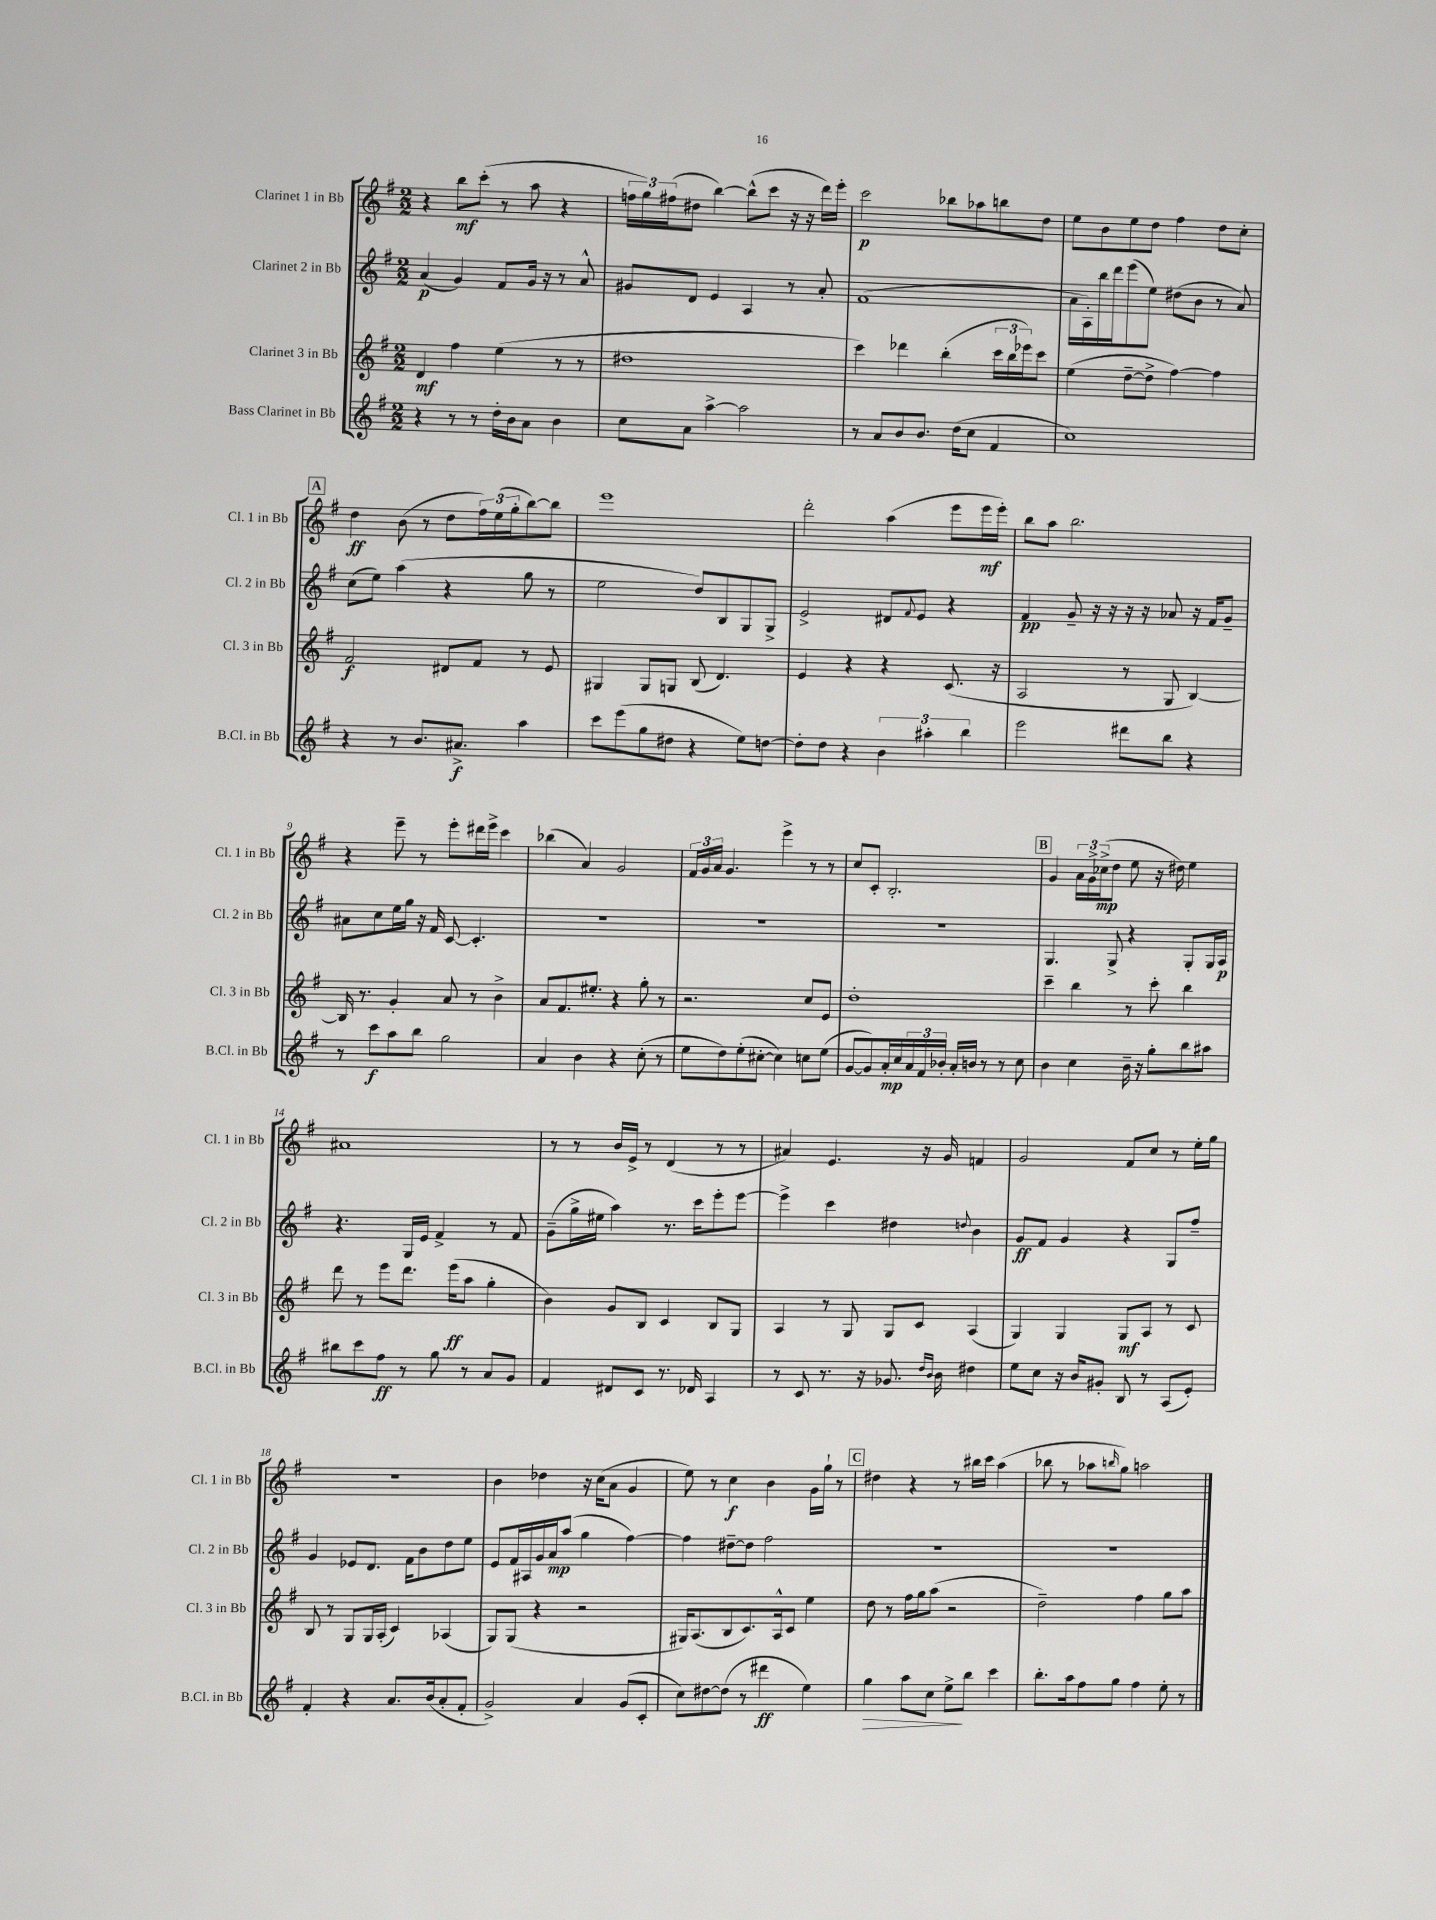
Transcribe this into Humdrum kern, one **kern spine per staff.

**kern	**kern	**kern	**kern
*staff4	*staff3	*staff2	*staff1
*clefG2	*clefG2	*clefG2	*clefG2
*k[f#]	*k[f#]	*k[f#]	*k[f#]
*M2/2	*M2/2	*M2/2	*M2/2
4r	4d	(4a	4r
8r	4ff#	4g)	8bb
8r	.	.	(8ccc'
16dd'	(4ee	8f#	8r
16b	.	.	.
8a	.	16g	8aa
.	.	16r	.
4b	8r	8r	4r
.	8r	8a^^	.
=	=	=	=
8cc	1dd#	8g#	24ff
.	.	.	24gg)
.	.	.	(24ff#
8a	.	8d	8dd#
[4aa^	.	4e	[4bb)
2aa]	.	4A	(8bb^^]
.	.	.	8ccc
.	.	8r	16r
.	.	.	16r
.	.	8a'	16ddd)
.	.	.	16eee'
=	=	=	=
8r	4ccc)	(1f#	2ccc
8a	.	.	.
8b	4ddd-	.	.
8.b	.	.	.
.	(4bb'	.	8bb-
(16dd	.	.	.
8cc	.	.	8aa-
4f#	24ccc	.	8bb
.	24bb	.	.
.	24eee-)	.	.
.	8ccc	.	8dd
=	=	=	=
1cc)	(4ee	16a	8ee
.	.	16A')	.
.	.	16bb	8b
.	.	16ddd	.
.	[8dd~	(8eee	8ee
.	8dd^]	8ee)	8dd
.	[4ff#)	(8dd#	4ff#
.	.	8b	.
.	4ff#]	8r	8dd
.	.	8a)	8cc'
=	=	=	=
4r	2f#	(8cc	4dd
.	.	8ee)	.
8r	.	(4aa	(8b
8.b	.	.	8r
.	8d#	4r	8dd
8.a#^	.	.	.
.	8f#	.	24ff#)
.	.	.	(24ee
.	.	.	24gg'
4aa	8r	8gg	[8bb)
.	8e	8r	8bb]
=	=	=	=
8ccc	4G#	2ee	1eee
(8eee	.	.	.
8gg	8G#	.	.
8dd#	8G	.	.
4r	(8B	8dd)	.
.	4.d)	8B	.
8ee)	.	8G	.
[8dd	.	8G^	.
=	=	=	=
8dd']	4e	2e^	2ddd'
8dd	.	.	.
4r	4r	.	.
6b	4r	8d#	(4aa
.	.	8qqf#	.
.	.	8e	.
6aa#'	.	.	.
.	(8.c	4r	8eee
6bb	.	.	.
.	.	.	16eee
.	16r	.	16eee')
=	=	=	=
2eee	2A	4f#	8bb
.	.	.	8aa
.	.	8g~	2.bb
.	.	16r	.
.	.	16r	.
8ddd#	8r	16r	.
.	.	16r	.
8bb	8G	8a-	.
4r	[4B)	16r	.
.	.	16f#	.
.	.	8g~	.
=	=	=	=
8r	16B]	8a#	4r
.	8.r	.	.
8ccc	.	8cc	.
8aa	4g'	16ee	8eee~
.	.	16gg	.
8bb	.	16r	8r
.	.	16f#	.
2gg	8a	[8c	8eee'
.	8r	4.c']	16ddd#
.	.	.	16eee^
.	4b^	.	4ccc
=	=	=	=
4a	8a	1r	(4bb-
.	8.f#	.	.
4b	.	.	4a)
.	8.ee#'	.	.
4r	4r	.	2g
(8cc'	8gg'	.	.
8r	8r	.	.
=	=	=	=
8ee	2.r	1r	24f#
.	.	.	24g
.	.	.	24a
8dd)	.	.	4.g
(8ee'	.	.	.
[8cc#'	.	.	.
4cc#])	.	.	4eee^
8cc	8cc	.	8r
(8ee	8e	.	8r
=	=	=	=
[8g	1dd'	1r	8cc
8g])	.	.	8c'
16a'	.	.	2.B'
16cc	.	.	.
24a	.	.	.
24f#	.	.	.
24b-'	.	.	.
16a'	.	.	.
16b	.	.	.
8r	.	.	.
8r	.	.	.
8cc	.	.	.
=	=	=	=
4b	4ccc~	4.G	4g
4cc	4bb	.	24a
.	.	.	24g^
.	.	.	(24cc-^
.	.	8G^	8dd
16b~	8r	4r	8ee
16r	.	.	.
8gg'	8ccc'	.	16r
.	.	.	16dd#)
8bb	4bb	8G'	4ee
8aa#	.	16G	.
.	.	16A	.
=	=	=	=
8bb#	8ddd	4.r	1a#
8ccc	8r	.	.
8ff#	8eee	.	.
8r	8.ddd	16G	.
.	.	16e	.
8gg	.	4f#^	.
.	(16eee	.	.
8r	8aa	.	.
8a	4gg'	8r	.
8g	.	8f#	.
=	=	=	=
4f#	4b)	(8g~	8r
.	.	16gg^	8r
.	.	16ee#	.
8d#	8g	4aa)	16b
.	.	.	16e^
8c	8B	.	8r
8.r	4c	8.r	(4d
16d-	.	16ccc	.
4A	8B	8eee'	8r
.	8G	[8eee	8r
=	=	=	=
8r	4A	4eee^]	4a#)
8c	.	.	.
8.r	8r	4ccc	4.e
.	8G	.	.
16r	.	.	.
8.g-	8G	4dd#	.
.	8c	.	16r
16qqdd	.	.	.
16qqb	.	.	.
16b	.	.	16g
.	.	8qqdd	.
4dd#	(4A	4b	4f
=	=	=	=
8ee	4G)	8g	2g
8cc	.	8f#	.
16r	4G	4g	.
16b	.	.	.
8g#'	.	.	.
8B	8G	4r	8f#
8r	8A	.	8cc
(8A	8r	8G	8r
8e')	8c	8ff#~	16ee'
.	.	.	16gg
=	=	=	=
4f#'	8B	4g	1r
.	8r	.	.
4r	8G	8e-	.
.	16G	8.d	.
.	(16A'	.	.
8.a	4c)	.	.
.	.	16f#	.
.	.	8b	.
(16b	.	.	.
8a'	(4A-	8dd	.
8f#'	.	8ee	.
=	=	=	=
2g^)	8G)	8e	4b
.	(8G	16f#	.
.	.	16A#	.
.	4r	16g	4dd-
.	.	16a	.
.	.	(8aa	.
4a	2r	4gg	16r
.	.	.	(16cc
.	.	.	8a
(8g	.	[4ff#)	4g
8c'	.	.	.
=	=	=	=
8cc)	16G#)	4ff#]	8ee)
.	(8.A	.	.
[8dd#	.	.	8r
(8dd#]	8B	[8dd#~	4cc
8r	8.c)	8dd#]	.
4ddd#	.	2ff#	4b
.	16A^^	.	.
.	8c	.	.
4ee)	4ee	.	16g
.	.	.	16gg`
.	.	.	8r
=	=	=	=
4gg	8dd	1r	4dd#
.	8r	.	.
8aa	16ff#	.	4r
.	16gg	.	.
8cc	(8aa	.	.
8ee^	2r	.	8r
8bb	.	.	16bb#
.	.	.	16ccc
4ccc	.	.	(4aa
=	=	=	=
8.bb'	2dd~)	1r	8bb-
.	.	.	8r
16aa	.	.	.
8ff#	.	.	8aa-
.	.	.	16qqbb
8gg	.	.	8gg)
4ff#	4ff#	.	2aa
8ee'	8gg	.	.
8r	8aa	.	.
==	==	==	==
*-	*-	*-	*-
